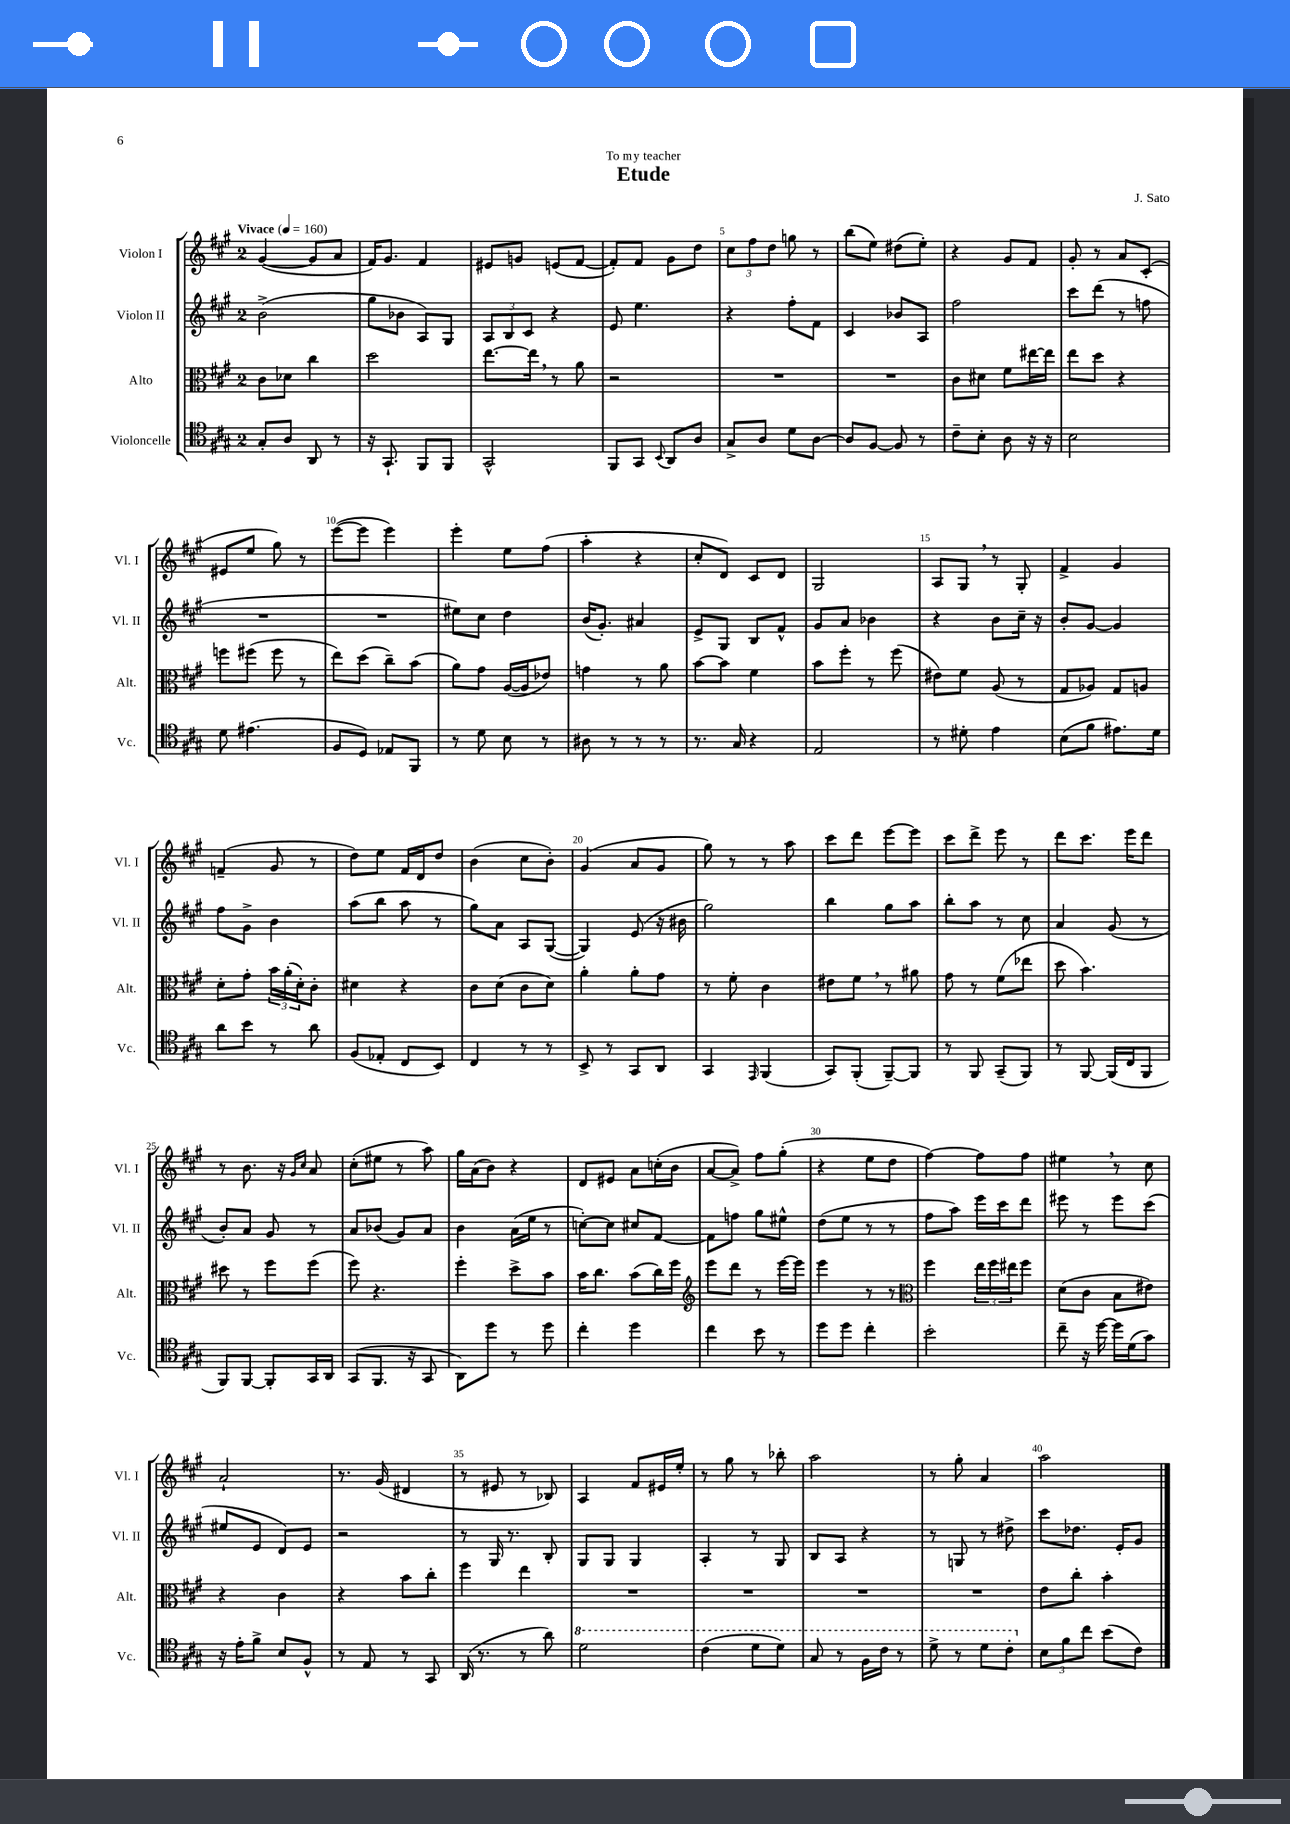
\header { title = "Etude" composer = "J. Sato" dedication = "To my teacher" }
<<
\new StaffGroup <<
\new Staff = "s0" \with { instrumentName = "Violon I" shortInstrumentName = "Vl. I" } {
    \clef treble \key a \major \once \override Staff.TimeSignature.style = #'single-digit \time 2/4 \tempo "Vivace" 4 = 160
    gis'4~( gis'8 a'8 |
    fis'16) gis'8. fis'4 |
    eis'8 g'8 e'8( fis'8~ |
    fis'8-.) fis'8 gis'8 d''8 |
    \tuplet 3/2 { cis''8 fis''8 d''8 } g''8 r8 |
    b''8( e''8) dis''8( e''8-.) |
    r4 gis'8 fis'8 |
    gis'8-. r8 a'8 cis'8-.( |
    eis'8 e''8 gis''8) r8 |
    e'''8~( e'''8 e'''4) |
    e'''4-. e''8 fis''8( |
    a''4-. r4 |
    cis''8-. d'8) cis'8 d'8 |
    gis2 |
    a8 gis8 \breathe r8 gis8-. |
    fis'4-> gis'4 |
    f'4--( gis'8 r8 |
    d''8) e''8 fis'16 d'16 d''8 |
    b'4( cis''8 b'8-.) |
    gis'4( a'8 gis'8 |
    gis''8) r8 r8 a''8 |
    cis'''8 d'''8 e'''8~ e'''8 |
    cis'''8 d'''8-> e'''8 r8 |
    d'''8 cis'''8. e'''16 d'''8 |
    r8 b'8. r16 \grace { gis'16 cis''16 } a'8 |
    cis''8-.( eis''8 r8 a''8) |
    gis''16 a'16( b'8) r4 |
    d'8 eis'8 a'8 c''16-.( b'16 |
    a'8~ a'8->) fis''8 gis''8-.( |
    r4 e''8 d''8 |
    fis''4~) fis''8 fis''8 |
    eis''4 \breathe r8 cis''8 |
    a'2-! |
    r8. gis'16( dis'4 |
    r8 eis'8 r8 bes8) |
    a4 fis'8 eis'16 e''16-. |
    r8 gis''8 r8 bes''8-. |
    a''2 |
    r8 gis''8-. a'4 |
    a''2 \bar "|." |
}
\new Staff = "s1" \with { instrumentName = "Violon II" shortInstrumentName = "Vl. II" } {
    \clef treble \key a \major \once \override Staff.TimeSignature.style = #'single-digit \time 2/4
    b'2->( |
    gis''8 bes'8 a8) gis8 |
    \tuplet 3/2 { a8 b8 cis'8 } r4 |
    e'8 e''4. |
    r4 fis''8-. fis'8 |
    cis'4 bes'8 a8 |
    fis''2 |
    cis'''8 d'''8( r8 f''8 |
    R2 |
    R2 |
    eis''8) cis''8 d''4 |
    b'16( gis'8.-.) ais'4 |
    e'8-> gis8 b8 fis'8-^ |
    gis'8 a'8 bes'4 |
    r4 b'8 cis''16-- r16 |
    b'8-. gis'8~ gis'4 |
    fis''8 gis'8-> b'4 |
    a''8( b''8 a''8 r8 |
    gis''8) a'8 a8 gis8~( |
    gis4) e'8( r16 bis'16 |
    gis''2) |
    b''4 gis''8 a''8 |
    b''8-. a''8 r8 cis''8 |
    a'4 gis'8( r8 |
    b'8-.) a'8 gis'8 r8 |
    a'8 bes'8( gis'8) a'8 |
    b'4 a'16( e''16 r8 |
    c''8~-.) c''8 cis''8 fis'8~ |
    fis'8 f''8 gis''8 eis''8-^ |
    d''8( e''8 r8 r8 |
    fis''8 a''8) e'''16 cis'''16 d'''8 |
    eis'''8 r8 eis'''8 cis'''8( |
    eis''8 e'8 d'8) e'8 |
    r2 |
    r8 gis16 r8. b8-. |
    gis8 gis8 gis4 |
    a4-. r8 gis8 |
    b8 a8 r4 |
    r8 g8 r8 dis''8-> |
    cis'''8 des''8. e'16-. gis'8 \bar "|." |
}
\new Staff = "s2" \with { instrumentName = "Alto" shortInstrumentName = "Alt." } {
    \clef alto \key a \major \once \override Staff.TimeSignature.style = #'single-digit \time 2/4
    cis'8 des'8 cis''4 |
    d''2 |
    e''8.~ e''16 \breathe r8 a'8 |
    r2 |
    R2 |
    R2 |
    cis'8 dis'8 fis'8 eis''16~ eis''16 |
    e''8 d''8 r4 |
    f''8 fis''8( fis''8 r8 |
    e''8) d''8( cis''8--) b'8( |
    a'8) gis'8 a16~( a16 ees'8) |
    g'4 r8 a'8 |
    b'8~ b'8 fis'4 |
    b'8 fis''8-. r8 fis''8( |
    eis'8) fis'8 a8( r8 |
    gis8 aes8) gis8 a8 |
    d'8-. gis'8-. \tuplet 3/2 { b'16 a'16-.( d'16-.) } cis'8-. |
    dis'4 r4 |
    cis'8 d'8( cis'8 d'8) |
    a'4-. a'8-. gis'8 |
    r8 fis'8-. cis'4 |
    eis'8 fis'8 \breathe r8 ais'8 |
    gis'8 r8 fis'8( ees''8 |
    d''8 b'4.) |
    dis''8 r8 fis''8 fis''8( |
    fis''8) r4. |
    fis''4-. d''8-> b'8 |
    b'16 cis''8. b'8( cis''16) fis''16 |
    \clef treble e'''8 d'''8 r8 e'''16~ e'''16 |
    e'''4 r8 r8 |
    \clef alto fis''4 \tuplet 3/2 { e''16 fis''16 eis''16 } fis''8 |
    d'8( cis'8 b8 eis'8) |
    r4 cis'4 |
    r4 b'8 cis''8-. |
    fis''4 e''4 |
    R2 |
    R2 |
    R2 |
    R2 |
    e'8 cis''8-. b'4-. \bar "|." |
}
\new Staff = "s3" \with { instrumentName = "Violoncelle" shortInstrumentName = "Vc." } {
    \clef tenor \key a \major \once \override Staff.TimeSignature.style = #'single-digit \time 2/4
    gis8-. a8 a,8 r8 |
    r16 gis,8.-! fis,8 fis,8 |
    gis,2-^ |
    fis,8 gis,8 \appoggiatura { b,8 } a,8 a8 |
    gis8-> a8 d'8 a8~ |
    a8 fis8~ fis8 r8 |
    cis'8-- b8-. a8 r16 r16 |
    b2 |
    d'8 eis'4.( |
    fis8 d8) ees8 fis,8 |
    r8 d'8 b8 r8 |
    ais8 r8 r8 r8 |
    r8. gis16 r4 |
    e2 |
    r8 dis'8-. e'4 |
    b8( fis'8 eis'8.) d'16 |
    a'8 b'8 r8 a'8 |
    fis8( ees8-. cis8 b,8) |
    cis4 r8 r8 |
    b,8-> r8 gis,8 a,8 |
    gis,4 \grace { e,16 } fis,4( |
    gis,8) fis,8-.( fis,8~--) fis,8 |
    r8 fis,8 gis,8--( fis,8) |
    r8 fis,8~ fis,16( cis16 fis,8 |
    fis,8) fis,8~ fis,8-. gis,16 a,16 |
    gis,8( fis,8. r16 gis,8 |
    a,8) d''8 r8 d''8 |
    cis''4-. d''4 |
    cis''4 b'8 r8 |
    d''8 d''8 cis''4-. |
    b'2-. |
    cis''8-- r16 d''16~ d''16 d'16( gis'8) |
    r16 e'16-. fis'8-> b8 fis8-^ |
    r8 e8 r8 gis,8 |
    a,16( r8. r8 a'8) |
    \ottava #1 d''2 |
    cis''4( d''8 d''8) |
    gis'8 r8 fis'16 cis''16 r8 |
    d''8-> r8 d''8 cis''8-. \ottava #0 |
    \tuplet 3/2 { b8 fis'8 cis''8 } b'8( cis'8) \bar "|." |
}
>>
>>
